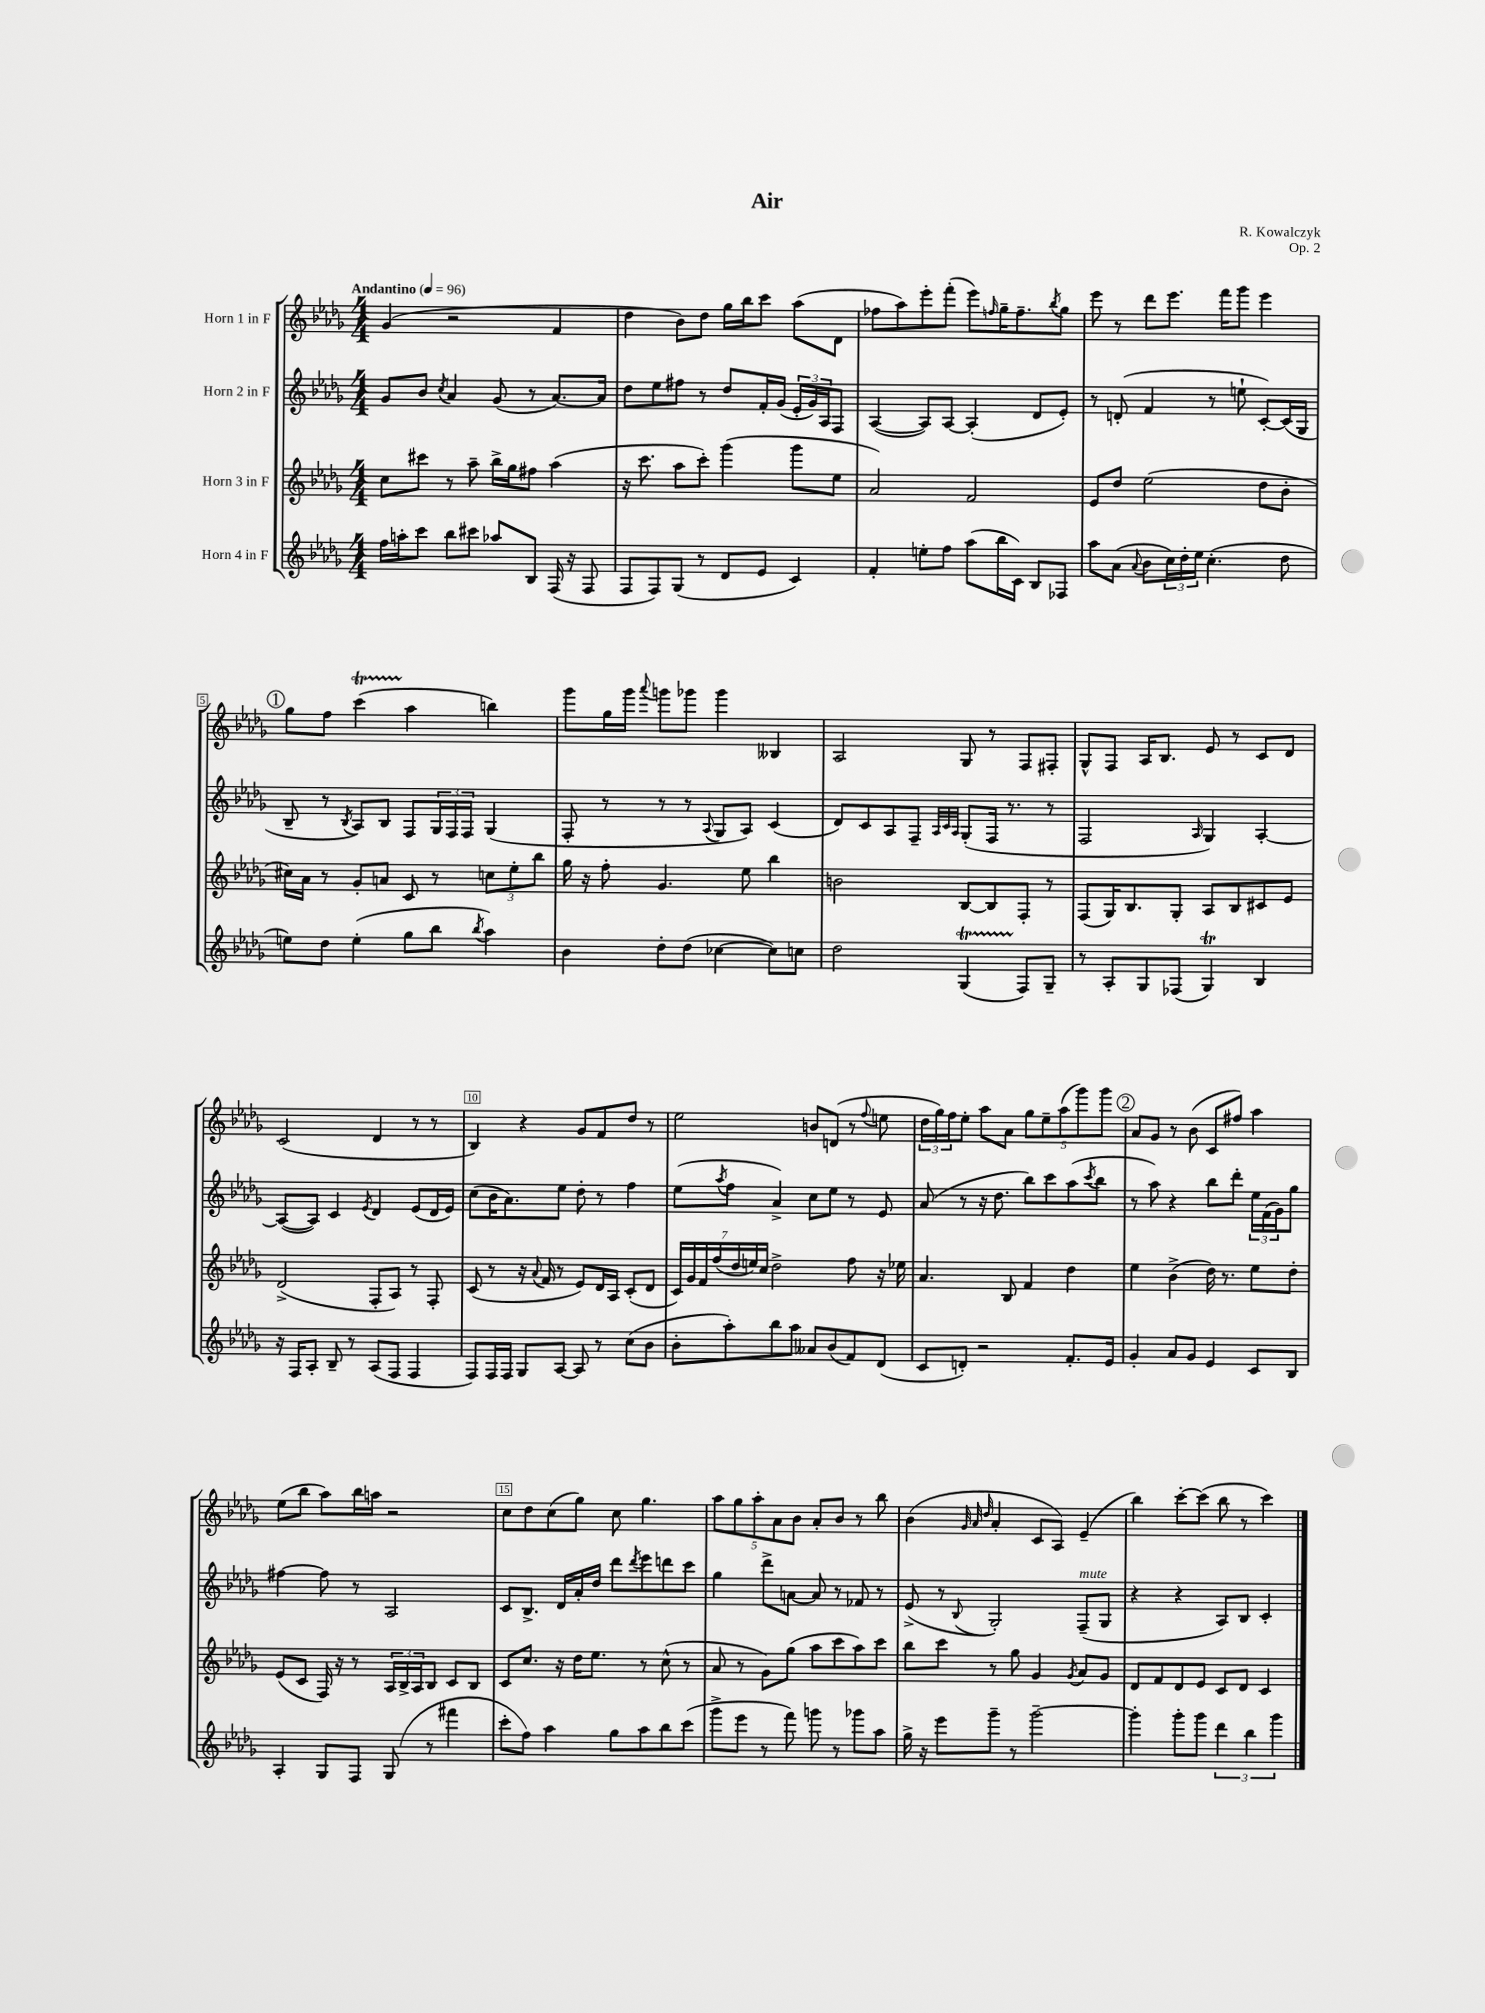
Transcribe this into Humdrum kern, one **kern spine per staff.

**kern	**kern	**kern	**kern
*part4	*part3	*part2	*part1
*staff4	*staff3	*staff2	*staff1
*I"Horn 4 in F	*I"Horn 3 in F	*I"Horn 2 in F	*I"Horn 1 in F
*clefG2	*clefG2	*clefG2	*clefG2
*k[b-e-a-d-g-]	*k[b-e-a-d-g-]	*k[b-e-a-d-g-]	*k[b-e-a-d-g-]
*M4/4	*M4/4	*M4/4	*M4/4
*MM96	*MM96	*MM96	*MM96
=1	=1	=1	=1
!	!	!	!LO:TX:a:B:t=Andantino
16ff\LL	8cc\L	8g-/L	(4g-/
16aan'\J	.	.	.
8ccc\J	8ccc#X\J	8b-/J	.
.	.	8qcc/	.
8bb-\L	8r	4a-/	2r
8ccc#X\J	8aa-~\	.	.
8aa-X/L	16bb-^\LL	(8g-/	.
.	16gg-\J	.	.
8B-/J	8ff#X\J	8r	.
(16F/	(4aa-\	[8.a-/L)	4f/
16r	.	.	.
8F/	.	.	.
.	.	16a-/Jk]	.
=2	=2	=2	=2
8F/L	16r	8dd-\L	4dd-\
.	8.ccc\	.	.
8F/)	.	8ee-\	.
(8G-/J	8aa-\L	8ff#X\J	8b-\L)
8r	8ccc'\J)	8r	8dd-\J
8d-/L	(4ggg-\	8dd-/L	16gg-\LL
.	.	.	16bb-\J
8e-/J	.	16f'/L	8ccc\J
.	.	(16g-/JJ	.
4c/)	8ggg-\L	24e-'/LL	(8aa-\L
.	.	24g-/)	.
.	.	24A-/J	.
.	8ee-\J	8F/J	8d-\J
=3	=3	=3	=3
4f'/	2a-/)	([4A-/	8ff-X\L
.	.	.	8aa-\)
8een'\L	.	8A-/L])	8eee-'\
8ff\J	.	[8A-/J	(8fff'\J
(8aa-\L	2f/	(4A-'/]	8eee-\L)
.	.	.	16qqffn/
16bb-\L	.	.	16gg-~\K
16c\JJ)	.	.	8.ff~\
8B-/L	.	8d-/L	.
.	.	.	8qbb-/
8F-X/J	.	8e-'/J)	8gg-\J
=4	=4	=4	=4
8aa-\L	8e-/L	8r	8eee-\
(8a-\J	8dd-/J	(8dn'/	8r
8qqa-/	.	.	.
8b-\L	(2ee-\	4f/	8ddd-\L
24cc\L)	.	.	8.eee-\J
24dd-'\	.	.	.
24ee-\JJ	.	.	.
(4.cc'\	.	8r	.
.	.	.	16fff\KL
.	.	8een`\	8ggg-\J
.	8dd-\L	[8c'/L)	4eee-\
8dd-\	8b-'\J	(16c/L]	.
.	.	16G-/JJ	.
!!LO:LB:g=z
!!LO:REH:place=s1:t=1
=5	=5	=5	=5
8een\L)	16cc#X\LL)	8B-~/	8gg-\L
.	16a-\JJ	.	.
8dd-\J	8r	8r	8ff\J
.	.	8qB-/	.
(4ee'\	8g-'/L	8A-/L)	(4ccct\
.	8an/J	8B-/J	.
8gg-\L	8c/	8F/L	4aa-\
8bb-\J	8r	24G-/L	.
.	.	24F/	.
.	.	24F/JJ	.
8qbb-/	.	.	.
4aa-\)	12ccn\L	(4G-/	4bbn\)
.	12ee-'\	.	.
.	12bb-\J	.	.
=6	=6	=6	=6
4b-\	16gg-\	8F'/	8ggg-\L
.	16r	.	.
.	8ff'\	8r	16gg-\L
.	.	.	16ggg-\JJ
.	.	.	8qqaaa-/
8dd-'\L	4.g-/	8r	8gggn\L
(8dd-\J	.	8r	8ggg-X\J
.	.	8qqA-/	.
[4cc-X\	.	8G-/L	4ggg-\
.	8ee-\	8A-/J)	.
8cc-\L])	4bb-\	(4c/	4B--X/
8ccn\J	.	.	.
=7	=7	=7	=7
2dd-\	2bn\	8d-/L)	2A-/
.	.	8c/	.
.	.	8A-/	.
.	.	8F~/J	.
.	.	32qqA-/LLL	.
.	.	32qqc/	.
.	.	32qqA-/JJJ	.
(4G-T/	[8B-/L	(8G-'/L	8G-/
.	8B-/]	16F/Jk	8r
.	.	8.r	.
8F/L)	8F'/J	.	8F/L
8G-~/J	8r	8r	8F#X'/J
=8	=8	=8	=8
8r	(8F/L	2F/	8G-^^/L
8A-'/L	16G-/K)	.	8F/J
.	8.B-/	.	.
8G-/	.	.	16A-/KL
.	.	.	8.B-/J
(8F-X/J	8G-'/J	.	.
.	.	16qqA-/	.
4G-T/)	8A-/L	4G-/)	8e-/
.	8B-/	.	8r
4B-/	8c#X/	[4A-'/	8c/L
.	8e-/J	.	8d-/J
!!LO:LB:g=z
=9	=9	=9	=9
16r	(2d-^/	(8A-/L_	(2c/
16F/KL	.	.	.
8A-'/J	.	8A-/J])	.
8B-~/	.	4c/	.
8r	.	.	.
.	.	8qe-/	.
(8A-/L	8F'/L	4d-/	4d-/
8F/J	8A-/J)	.	.
4F/	8r	(8e-/L	8r
.	8F'/	16d-/L	8r
.	.	16e-/JJ)	.
=10	=10	=10	=10
8F/L)	(8c/	(8cc\L	4B-/)
16F/L	8r	16b-\K	.
16F/JJ	.	8.a-\)	.
8G-/L	16r	.	4r
.	8qqa-/	.	.
.	16f/	.	.
[8A-/J	8r	8ee-\J	.
8A-/]	8e-/L)	8dd-'\	8g-/L
8r	16d-/L	8r	8f/
.	16A-/JJ	.	.
(8cc\L	(8c'/L	4ff\	8dd-/J
8b-\J	8d-/J	.	8r
=11	=11	=11	=11
8b-'\L	28c/LL)	(8ee-\L	2ee-\
.	28g-/	.	.
.	28f/	.	.
.	(28ff/	.	.
.	.	8qaa-/	.
8aa-'\)	.	8ff\J	.
.	28dd-/	.	.
.	28een/)	.	.
.	28cc/JJ	.	.
8bb-\	2dd-^\	4a-^/)	.
8aa-\J	.	.	.
8a--X/L	.	8cc\L	8bn/L
(8b-/	.	8ee-\J	(8dn/J
8f/)	8ff\	8r	8r
.	.	.	8qqff/
(8d-/J	16r	8e-/	8een\
.	16ee-X\	.	.
=12	=12	=12	=12
8c/L	4.a-/	(8a-/	24dd-\LL
.	.	.	24gg-\)
.	.	.	24ff\J
8dn'/J)	.	8r	8ee-'\J
2r	.	16r	8aa-\L
.	.	8.dd-\	.
.	8B-/	.	8a-\J
.	4f/	8bb-\L)	10gg-\L
.	.	.	10ee-~\
.	.	8ccc\	.
.	.	.	(10aa-\
8.f'/L	4dd-\	(8aa-\	.
.	.	.	10ggg-\)
.	.	8qccc/	.
.	.	8bb-\J	.
.	.	.	10ggg-\J
16e-/Jk	.	.	.
!!LO:REH:place=s1:t=2
=13	=13	=13	=13
4g-'/	4ee-\	8r	8a-/L
.	.	8aa-\)	8g-/J
8a-/L	(4b-^\	4r	8r
8g-/J	.	.	(8b-\
4e-/	16dd-\)	8bb-\L	8c/L
.	8.r	.	.
.	.	8ddd-'\J	8ff#X/J)
8c/L	8ee-\L	24ee-\LL	4aa-\
.	.	(24f\	.
.	.	24g-\J)	.
8B-/J	8dd-'\J	8gg-\J	.
!!LO:LB:g=z
=14	=14	=14	=14
4A-'/	(8e-/L	[4ff#X\	(8ee-\L
.	8c/J	.	8bb-\J
8G-/L	16F/)	8ff#\]	8aa-\L)
.	16r	.	.
8F/J	8r	8r	16bb-\L
.	.	.	16aan\JJ
(8G-/	24A-/LL	2A-/	2r
.	24B-^/	.	.
.	24A-/J	.	.
8r	8B-/J	.	.
4fff#X\	8c/L	.	.
.	8B-/J	.	.
=15	=15	=15	=15
8ccc'\L	8c/L	8c/L	8cc\L
8ff\J)	8.cc/J	8.B-^/J	8dd-\
4aa-\	.	.	(8cc\
.	16r	16d-/LL	.
.	16dd-\KL	16a-'/	8gg-\J)
.	8.ee-\J	16dd-/JJ	.
8gg-\L	.	8ddd-\L	8cc\
.	.	8qddd-/	.
8aa-\	8r	8eee-\	4.gg-\
8bb-\	(8cc^^\	8dddn\	.
(8ccc\J	8r	8ccc\J	.
=16	=16	=16	=16
8ggg-^\L	8a-/	4gg-\	10aa-\L
.	.	.	10gg-\
8eee-\J	8r	.	.
.	.	.	10aa-'\
8r	8g-\L)	8ddd-^\L	.
.	.	.	10a-\
8fff\)	(8gg-\J	[8an\J	.
.	.	.	10b-\J
8gggn\	8aa-\L	8a/]	8a-'/L
8r	8ccc\	8r	8b-/J
8ggg-X\L	8aa-\)	8f-X/	8r
8aa-\J	8ccc\J	8r	8bb-\
=17	=17	=17	=17
16gg-^\	8bb-\L	(8e-^/	(4b-\
16r	.	.	.
8eee-\L	8ccc\J	8r	.
.	.	.	32qqg-/
.	.	.	32qqa-/
.	.	8qqB-/	32qqdd-/
8ggg-~\J	8r	2G-'/)	4a-'/
8r	8gg-\	.	.
[2ggg-~\	4g-/	.	8c/L
.	.	.	8A-/J)
.	8qg-/	.	.
!	!	!LO:TX:a:i:t=mute	!
.	8a-/L	(8F~/L	(4e-~/
.	8g-/J	8G-/J	.
=18	=18	=18	=18
4ggg-'\]	8d-/L	4r	4bb-\)
.	8f/	.	.
8ggg-'\L	8d-/	4r	[8ccc'\L
8ggg-\J	8e-/J	.	(8ccc\J]
6ddd-\	8c/L	8A-/L)	8bb-\
.	8d-/J	8B-/J	8r
6bb-\	.	.	.
.	4c/	4c'/	4ccc\)
6ggg-\	.	.	.
==	==	==	==
*-	*-	*-	*-
